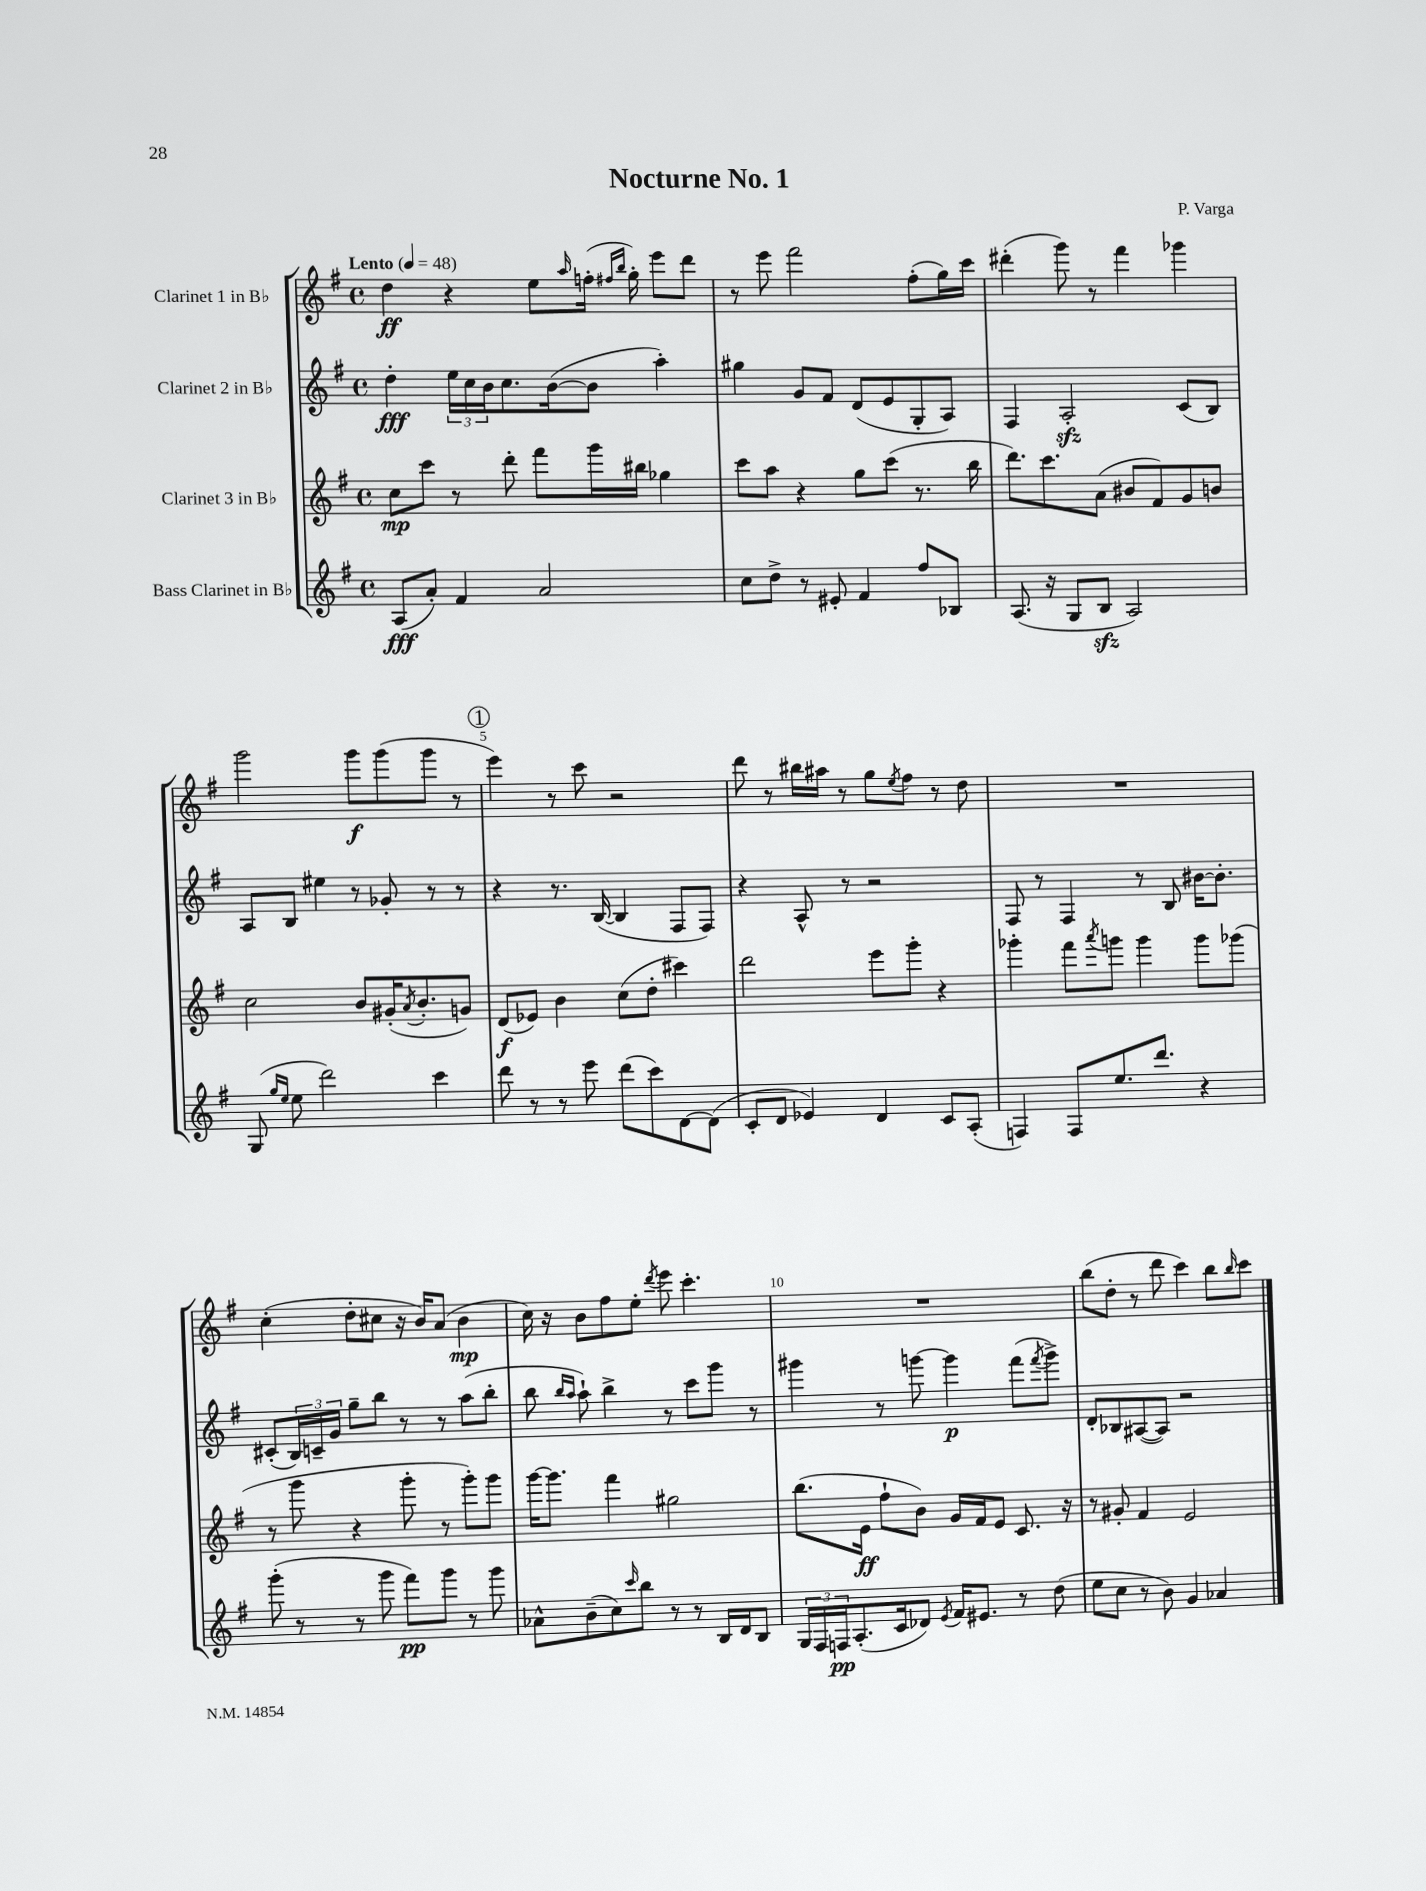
\header { title = "Nocturne No. 1" composer = "P. Varga" }
<<
\new StaffGroup <<
\new Staff = "s0" \with { instrumentName = "Clarinet 1 in Bb" } {
    \clef treble \key g \major \defaultTimeSignature \time 4/4 \tempo "Lento" 4 = 48
    d''4\ff r4 e''8 \grace { a''16 } f''16-.( \grace { fis''16 b''16 } g''16-.) e'''8 d'''8 |
    r8 e'''8 fis'''2 fis''8-.( g''16) c'''16 |
    dis'''4-.( g'''8) r8 fis'''4 ges'''4 |
    g'''2 g'''8\f g'''8( g'''8 r8 |
    \mark \markup { \circle "1" } e'''4) r8 c'''8 r2 |
    d'''8 r8 bis''16 ais''16 r8 g''8 \acciaccatura { e''8 } fis''8 r8 d''8 |
    R1 |
    c''4-.( d''8-. cis''8 r16 b'16) a'8( b'4\mp |
    c''16) r16 b'8 fis''8 e''8-. \acciaccatura { d'''8 } e'''8 c'''4.-. |
    R1 |
    b''8( d''8-. r8 d'''8 c'''4) b''8 \grace { b''16 } c'''8 \bar "|." |
}
\new Staff = "s1" \with { instrumentName = "Clarinet 2 in Bb" } {
    \clef treble \key g \major \defaultTimeSignature \time 4/4
    d''4-.\fff \tuplet 3/2 { e''16 c''16 b'16 } c''8. b'16~( b'8 a''4-.) |
    gis''4 g'8 fis'8 d'8( e'8 g8-. a8) |
    fis4 a2-.\sfz c'8( b8) |
    a8 b8 eis''4 r8 ges'8-. r8 r8 |
    \mark \markup { \circle "1" } r4 r8. b16~( b4 fis8 fis8) |
    r4 a8-^ r8 r2 |
    fis8 r8 fis4 r8 b8 bis'16~ bis'8.-. |
    cis'8-.( \tuplet 3/2 { b16) c'16-- g'16 } g''8-- b''8 r8 r8 a''8( b''8-. |
    b''8 \grace { b''16 a''16 } a''8-!) b''4-> r8 c'''8 g'''8 r8 |
    gis'''4 r8 g'''8~ g'''4\p fis'''8( \acciaccatura { fis'''8 } g'''8->) |
    d'8-. bes8 ais8~( ais8) r2 \bar "|." |
}
\new Staff = "s2" \with { instrumentName = "Clarinet 3 in Bb" } {
    \clef treble \key g \major \defaultTimeSignature \time 4/4
    c''8\mp c'''8 r8 d'''8-. fis'''8 g'''16 bis''16 ges''4 |
    c'''8 a''8 r4 g''8 c'''8( r8. b''16 |
    d'''8.) c'''8. a'8( bis'8 fis'8) g'8 b'8 |
    c''2 b'8 gis'16-.( \acciaccatura { a'8 } b'8.-. g'8) |
    \mark \markup { \circle "1" } d'8\f( ees'8) b'4 c''8( d''8-. cis'''4) |
    d'''2 e'''8 g'''8-. r4 |
    ges'''4-. fis'''8 \acciaccatura { a'''8 } g'''8 g'''4 g'''8 ges'''8( |
    r8 g'''8 r4 g'''8-. r8 g'''8-.) g'''8 |
    g'''16~ g'''8. fis'''4 gis''2 |
    b''8.( e'16\ff fis''8-! b'8) g'16 fis'16 e'8 c'8. r16 |
    r8 gis'8-. fis'4 e'2 \bar "|." |
}
\new Staff = "s3" \with { instrumentName = "Bass Clarinet in Bb" } {
    \clef treble \key g \major \defaultTimeSignature \time 4/4
    a8\fff( a'8-.) fis'4 a'2 |
    c''8 d''8-> r8 eis'8-. fis'4 fis''8 bes8 |
    a8.( r16 g8 b8\sfz a2) |
    g8( \grace { g''16 e''16 } e''8 d'''2) c'''4 |
    \mark \markup { \circle "1" } d'''8 r8 r8 e'''8 d'''8( c'''8) d'8~ d'8( |
    c'8-. d'8 ees'4) d'4 c'8 a8-.( |
    f4) f8 e''8. d'''8. r4 |
    g'''8-.( r8 r8 g'''8 fis'''8\pp) g'''8 r8 g'''8 |
    aes'8-^ b'8--( c''8) \grace { c'''16 } b''8 r8 r8 b16 d'16 b8 |
    \tuplet 3/2 { g16 fis16 f16\pp } a8.-.( c'16 des'8) \acciaccatura { e'8 } fis'16 eis'8. r8 d''8( |
    e''8 c''8 r8 b'8) g'4 aes'4 \bar "|." |
}
>>
>>
\layout { \context { \Score \override BarNumber.break-visibility = ##(#f #t #t) barNumberVisibility = #(every-nth-bar-number-visible 5) } }
